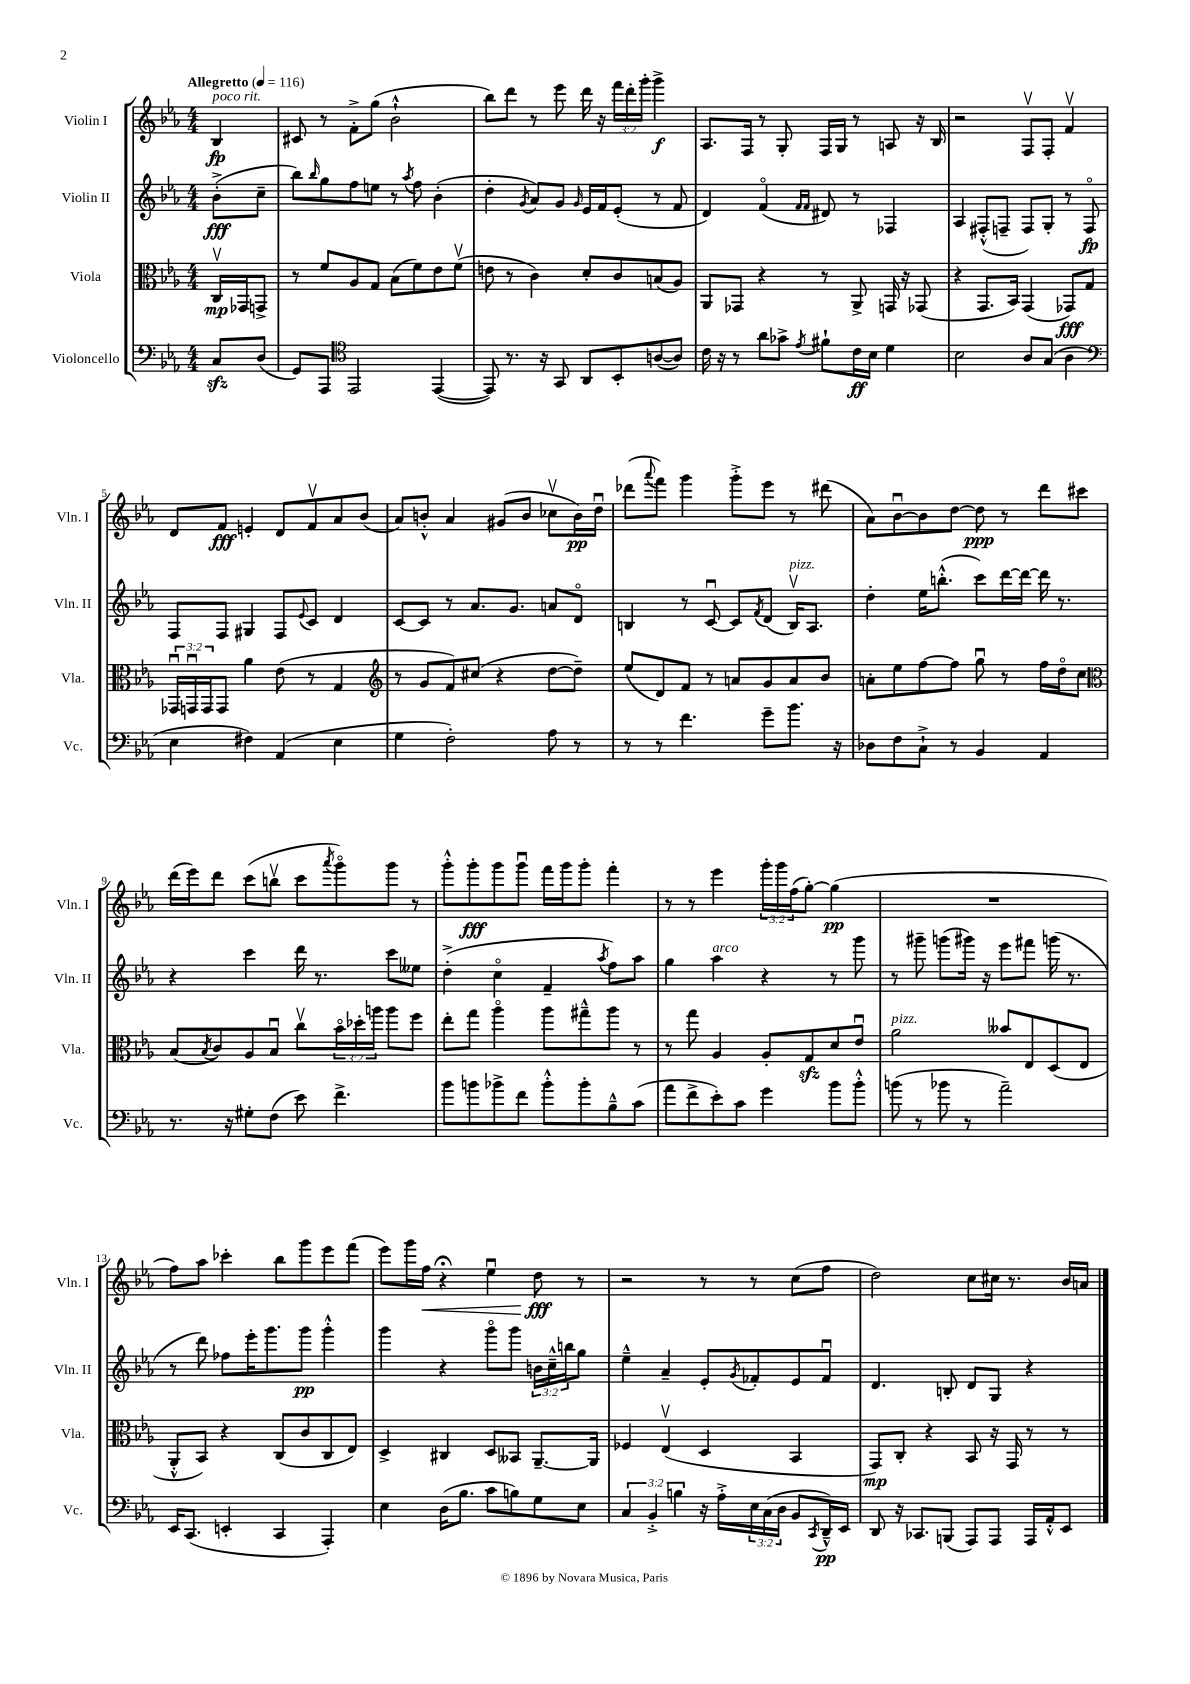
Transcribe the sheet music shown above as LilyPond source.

<<
\new StaffGroup <<
\new Staff = "s0" \with { instrumentName = "Violin I" shortInstrumentName = "Vln. I" } {
    \clef treble \key ees \major \numericTimeSignature \time 4/4 \override Staff.TupletNumber.text = #tuplet-number::calc-fraction-text \partial 4 \tempo "Allegretto" 4 = 116
    bes4\fp^\markup { \italic "poco rit." } |
    cis'8 r8 f'8-.-> g''8( bes'2-!-^ |
    bes''8) d'''8 r8 ees'''8 d'''16 r16 \tuplet 3/2 { f'''16 d'''16-. g'''16-. } g'''4->\f |
    aes8. f16 r8 g8-. f16 g16 r8 a8 r16 bes16 |
    r2 f8\upbow f8-. f'4\upbow |
    d'8 f'8\fff e'4-. d'8 f'8\upbow aes'8 bes'8( |
    aes'8) b'8-.-^ aes'4 gis'8( b'8 ces''8\upbow b'16\pp) d''16\downbow |
    des'''8( \appoggiatura { aes'''8 } f'''8) g'''4 g'''8-.-> ees'''8 r8 dis'''8( |
    aes'8) bes'8~\downbow bes'8 d''8~ d''8\ppp r8 d'''8 cis'''8 |
    d'''16( ees'''16) d'''8 c'''8( b''8\upbow c'''8 \acciaccatura { aes'''8 } g'''8\flageolet) g'''8 r8 |
    g'''8-.-^ g'''8-.\fff g'''8 g'''8\downbow f'''16 g'''16 g'''8-. f'''4-. |
    r8 r8 ees'''4 \tuplet 3/2 { g'''16-. g'''16 f''16( } g''8~-.) g''4\pp( |
    R1 |
    f''8) aes''8 ces'''4-. bes''8 g'''8 ees'''8 f'''8( |
    ees'''8) g'''16 f''16\< r4\fermata ees''4\downbow d''8\fff\! r8 |
    r2 r8 r8 c''8( f''8 |
    d''2) c''8 cis''16 r8. bes'16 a'16 \bar "|." |
}
\new Staff = "s1" \with { instrumentName = "Violin II" shortInstrumentName = "Vln. II" } {
    \clef treble \key ees \major \numericTimeSignature \time 4/4 \override Staff.TupletNumber.text = #tuplet-number::calc-fraction-text \partial 4
    bes'8-.->\fff( c''8-- |
    bes''8) \grace { bes''16 } g''8 f''8 e''8 r8 \acciaccatura { aes''8 } f''8 bes'4-.( |
    d''4-. \acciaccatura { g'8 } aes'8) g'8 \grace { g'16 } ees'16 f'16 ees'8-.( r8 f'8 |
    d'4) f'4\flageolet( \grace { f'16 f'16 } dis'8) r8 fes4 |
    aes4 fis8-.-^( f8-- f8) g8-. r8 f8\flageolet\fp |
    f8 f8 gis4 f8 \appoggiatura { ees'8 } c'8 d'4 |
    c'8~ c'8 r8 aes'8. g'8. a'8 d'8\flageolet |
    b4 r8 c'8~\downbow c'8 \acciaccatura { f'8 } d'8( b16\upbow^\markup { \italic "pizz." }) aes8. |
    d''4-. ees''16 b''8.-.-^( c'''8) d'''16~ d'''16~ d'''16 r8. |
    r4 c'''4 d'''16 r8. c'''8 eeses''8 |
    d''4-.->( c''4\flageolet f'4-- \acciaccatura { aes''8 } f''8) aes''8 |
    g''4 aes''4^\markup { \italic "arco" } r4 r8 g'''8 |
    r8 gis'''8-- g'''8( gis'''16) r16 ees'''8 fis'''8 g'''16( r8. |
    r8 d'''8) fes''8 ees'''16-. g'''8. g'''8\pp g'''4-.-^ |
    g'''4 r4 g'''8\flageolet g'''8 \tuplet 3/2 { b'16 c''16---^ b''16 } g''8 |
    ees''4---^ aes'4-- ees'8-. \acciaccatura { g'8 } fes'8-. ees'8 fes'8\downbow |
    d'4. b8-. d'8 g8 r4 \bar "|." |
}
\new Staff = "s2" \with { instrumentName = "Viola" shortInstrumentName = "Vla." } {
    \clef alto \key ees \major \numericTimeSignature \time 4/4 \override Staff.TupletNumber.text = #tuplet-number::calc-fraction-text \partial 4
    c16\upbow\mp ges,16 g,8-> |
    r8 f'8 aes8 g8 bes8( f'8) ees'8 f'8\upbow( |
    e'8 r8 c'4) d'8-. c'8 b8( aes8) |
    aes,8 ges,8 r4 r8 aes,8-> g,16 r16 ges,8( |
    r4 g,8. bes,16) g,4( ges,8\fff) g8 |
    \tuplet 3/2 { ges,16\downbow g,16\downbow g,16 } g,8 aes'4 ees'8( r8 g4 |
    \clef treble r8 g'8 f'8) cis''8( r4 d''8~ d''8--) |
    ees''8( d'8) f'8 r8 a'8 g'8 a'8 bes'8 |
    a'8-. ees''8 f''8~ f''8 g''8\downbow r8 f''16 d''16\flageolet c''8 |
    \clef alto bes8( \acciaccatura { bes8 } c'8) aes8 bes8\downbow c''8\upbow \tuplet 3/2 { bes'16\flageolet des''16-. a''16 } a''8 f''8 |
    ees''8-. g''8 aes''4\flageolet aes''8 gis''8---^ aes''8 r8 |
    r8 g''8 aes4 aes8-. g8\sfz d'8 ees'8\downbow |
    aes'2^\markup { \italic "pizz." } beses'8 ees8 d8( ees8 |
    aes,8-.-^ bes,8) r4 c8( c'8 c8 ees8) |
    d4-> cis4 d8 beses,8 aes,8.~-- aes,16 |
    fes4 ees4\upbow( d4 bes,4 |
    g,8\mp) c8-. r4 bes,8 r16 g,16 r8 r8 \bar "|." |
}
\new Staff = "s3" \with { instrumentName = "Violoncello" shortInstrumentName = "Vc." } {
    \clef bass \key ees \major \numericTimeSignature \time 4/4 \override Staff.TupletNumber.text = #tuplet-number::calc-fraction-text \partial 4
    c8\sfz d8( |
    g,8) aes,,8 \clef tenor ees,2 ees,4~( |
    ees,8) r8. r16 g,8 aes,8 bes,8-. a8~( a8) |
    c'16 r16 r8 aes'8 ges'8-> \acciaccatura { ees'8 } fis'8-! c'16\ff bes16 d'4 |
    bes2 aes8 g8( aes4 |
    \clef bass ees4 fis4) aes,4( ees4 |
    g4 f2-.) aes8 r8 |
    r8 r8 f'4. g'8-- bes'8. r16 |
    des8 f8 c8-!-> r8 bes,4 aes,4 |
    r8. r16 gis8-. f8( ees'8) f'4.-> |
    bes'8 b'8 bes'8-> f'8 bes'8-.-^ bes'8-. bes8---^ c'8( |
    aes'8 f'8-> ees'8-.) c'8 g'4 bes'8 bes'8-.-^ |
    b'8( r8 bes'8 r8 aes'2--) |
    ees,16 c,8.( e,4-. c,4 aes,,4-.) |
    ees4 d16( bes8. c'8 b8) g8 ees8 |
    \tuplet 3/2 { c4 bes,4-.-> b4 } r16 aes16-.-> \tuplet 3/2 { ees16 c16( d16 } bes,8 \acciaccatura { c,8 } d,16---^\pp) ees,16 |
    d,8 r16 ces,8. b,,8( aes,,8) aes,,8 aes,,16 aes,16-.-^ ees,8 \bar "|." |
}
>>
>>
